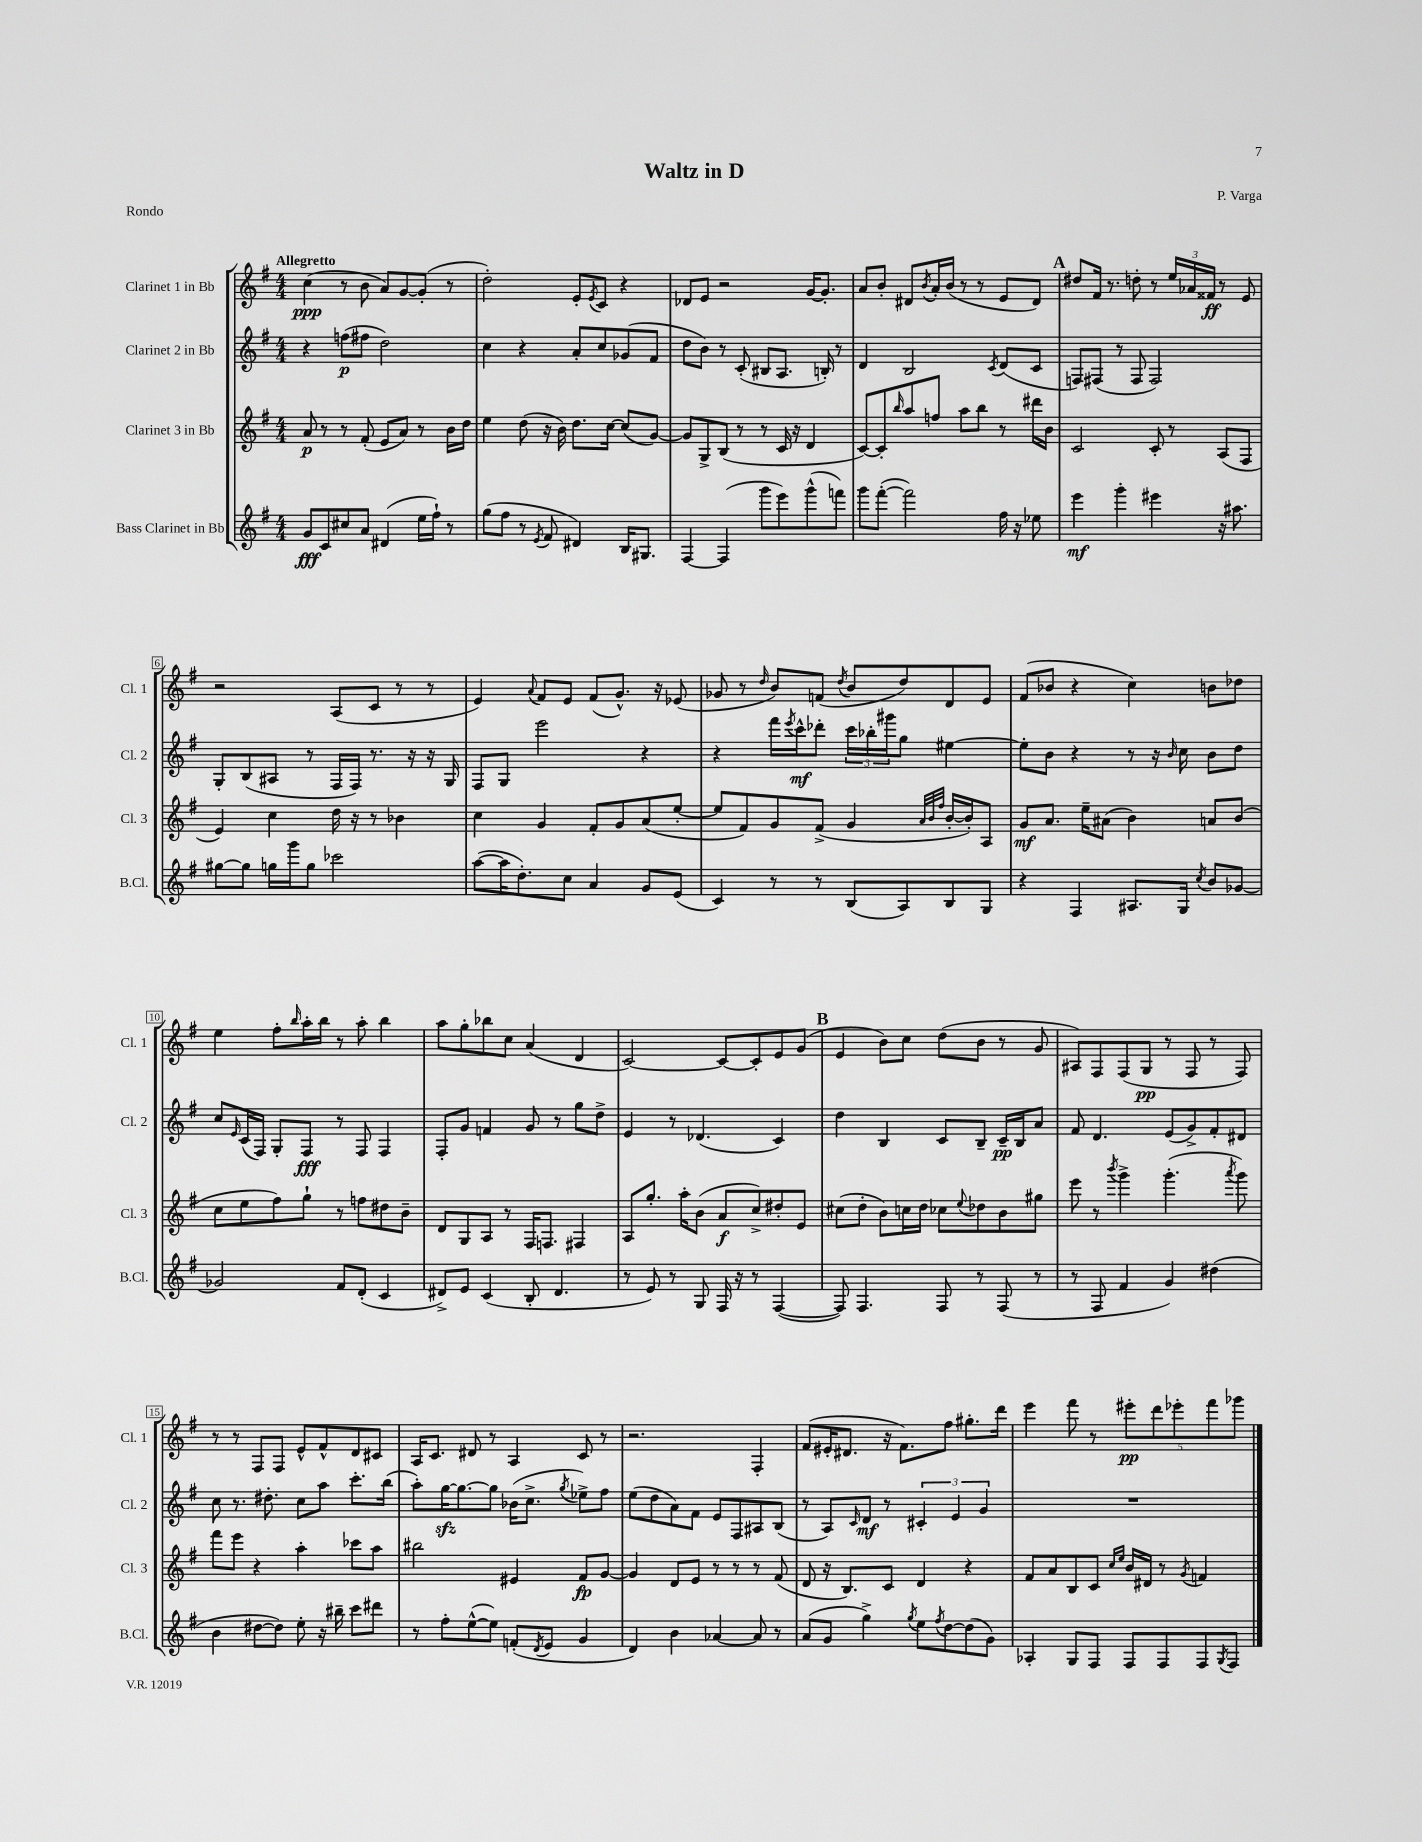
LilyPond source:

\header { title = "Waltz in D" composer = "P. Varga" piece = "Rondo" }
<<
\new StaffGroup <<
\new Staff = "s0" \with { instrumentName = "Clarinet 1 in Bb" shortInstrumentName = "Cl. 1" } {
    \clef treble \key g \major \numericTimeSignature \time 4/4 \tempo "Allegretto"
    c''4\ppp( r8 b'8 a'8) g'8~ g'8-.( r8 |
    d''2-.) e'8-. \acciaccatura { e'8 } c'8 r4 |
    des'8 e'8 r2 g'16~ g'8.-. |
    a'8 b'8-. dis'8 \acciaccatura { b'8 } a'16-. b'16( r8 r8 e'8 dis'8) |
    \mark \markup { \bold "A" } dis''8 fis'16 r8. d''8-. r8 \tuplet 3/2 { e''16 aes'16 fisis'16\ff } r8 e'8 |
    r2 a8( c'8 r8 r8 |
    e'4) \appoggiatura { a'8 } fis'8 e'8 fis'8( g'8.-^) r16 ees'8( |
    ges'8 r8 \grace { d''16 } b'8) f'8( \acciaccatura { d''8 } b'8 d''8) d'8 e'8 |
    fis'8( bes'8 r4 c''4) b'8 des''8 |
    e''4 fis''8-. \grace { b''16 } a''16-. b''16 r8 a''8-. b''4 |
    a''8 g''8-. bes''8 c''8 a'4( d'4 |
    c'2~) c'8~ c'8-. e'8 g'8( |
    \mark \markup { \bold "B" } e'4 b'8) c''8 d''8( b'8 r8 g'8 |
    ais8) fis8 fis8( g8\pp r8 fis8 r8 fis8) |
    r8 r8 fis8 fis8 e'8-^ fis'8-^ d'8 cis'8 |
    a16 c'8. dis'8 r8 a4 c'8 r8 |
    r2. fis4-. |
    fis'8( eis'16-. dis'8. r16 fis'8.) fis''8 gis''8.-. d'''16 |
    e'''4 fis'''8 r8 \tuplet 5/4 { eis'''8-.\pp d'''8 ees'''8-. fis'''8 ges'''8 } \bar "|." |
}
\new Staff = "s1" \with { instrumentName = "Clarinet 2 in Bb" shortInstrumentName = "Cl. 2" } {
    \clef treble \key g \major \numericTimeSignature \time 4/4
    r4 f''8\p( fis''8 d''2) |
    c''4 r4 a'8-. c''8 ges'8( fis'8 |
    d''8 b'8) r8 c'8-.( bis8 a8. b16-.) r8 |
    d'4 b2 \acciaccatura { c'8 } d'8( c'8 |
    \mark \markup { \bold "A" } f8) fis8( r8 fis8 fis2) |
    g8-. b8( ais8 r8 fis16 fis16) r8. r16 r16 g16 |
    fis8 g8 e'''2 r4 |
    r4 fis'''16 \acciaccatura { e'''8 } c'''16-^\mf des'''8-. \tuplet 3/2 { c'''16 bes''16-. gis'''16 } g''8 eis''4~ |
    eis''8-. b'8 r4 r8 r16 \grace { b'16 } c''16 b'8 d''8 |
    c''8 \grace { e'16 } c'16( fis16) g8-. fis8\fff r8 fis8 fis4 |
    fis8-. g'8 f'4 g'8 r8 g''8 d''8-> |
    e'4 r8 des'4.( c'4) |
    \mark \markup { \bold "B" } d''4 b4 c'8 b8-- c'16--\pp b16 a'8 |
    fis'8 d'4. e'8( g'8->) fis'8-. dis'8 |
    c''8 r8. dis''8.-. c''8 a''8 c'''8.-. b''16( |
    a''8-.) g''16~\sfz g''8.~ g''8 bes'16( c''8.-> \acciaccatura { g''8 } ees''8->) fis''8 |
    e''8( d''8 a'8) fis'8 e'8 fis8 ais8 b8( |
    r8 a8) \grace { c'16 } d'8\mf r8 \tuplet 3/2 { cis'4-. e'4 g'4 } |
    R1 \bar "|." |
}
\new Staff = "s2" \with { instrumentName = "Clarinet 3 in Bb" shortInstrumentName = "Cl. 3" } {
    \clef treble \key g \major \numericTimeSignature \time 4/4
    a'8\p r8 r8 fis'8-.( e'8 a'8) r8 b'16 d''16 |
    e''4 d''8( r16 b'16) d''8. c''16~ c''8( g'8~) |
    g'8 g8-> b8( r8 r8 c'16 r16 d'4 |
    c'8~) c'8-. \grace { b''16 } a''8 f''8 a''8 b''8 r8 dis'''16 b'16 |
    \mark \markup { \bold "A" } c'2 c'8-. r8 a8( fis8 |
    e'4) c''4 d''16 r16 r8 bes'4 |
    c''4 g'4 fis'8-. g'8 a'8( e''8~-. |
    e''8 fis'8) g'8 fis'8->( g'4 \grace { a'32 b'32 fis''32 } b'16~-. b'16-.) a8 |
    g'8\mf a'8. e''16-- ais'8( b'4) a'8 b'8( |
    c''8 e''8 fis''8) g''8-! r8 f''8 dis''8 b'8-- |
    d'8 g8 a8 r8 fis16 f8. fis4 |
    a8 g''8.-. a''16-. b'8( a'8\f c''8->) dis''8-. e'8 |
    \mark \markup { \bold "B" } cis''8( d''8-. b'8) c''16 d''16 ces''8 \appoggiatura { e''8 } des''8 b'8 gis''8 |
    e'''8 r8 \acciaccatura { b'''8 } g'''4-> g'''4.-.( \acciaccatura { a'''8 } g'''8) |
    fis'''8 e'''8 r4 a''4-. ces'''8 a''8 |
    bis''2 eis'4 fis'8\fp g'8~ |
    g'4 d'8 e'8 r8 r8 r8 fis'8( |
    d'8 r16 b8.) c'8 d'4 r4 |
    fis'8 a'8 b8 c'8 \grace { c''16 e''16 } b'16 dis'16 r8 \acciaccatura { g'8 } f'4 \bar "|." |
}
\new Staff = "s3" \with { instrumentName = "Bass Clarinet in Bb" shortInstrumentName = "B.Cl." } {
    \clef treble \key g \major \numericTimeSignature \time 4/4
    g'8\fff c'8 cis''8 a'8 dis'4( e''16 fis''16-!) r8 |
    g''8( fis''8 r8 \acciaccatura { e'8 } fis'8 dis'4) b16 gis8. |
    fis4~ fis4( g'''8 e'''8) g'''8-^( f'''8) |
    g'''8 fis'''8~-.( fis'''2) fis''16 r16 ees''8 |
    \mark \markup { \bold "A" } e'''4\mf g'''4-. eis'''4 r16 ais''8. |
    gis''8~ gis''8 g''16 g'''16 g''8 ces'''2 |
    a''8~( a''16 d''8.-.) c''8 a'4 g'8 e'8( |
    c'4) r8 r8 b8( a8) b8 g8 |
    r4 fis4 ais8. g16 \acciaccatura { c''8 } b'8 ges'8~ |
    ges'2 fis'8 d'8-.( c'4 |
    dis'8->) e'8 c'4( b8-. dis'4. |
    r8 e'8) r8 g8 fis16 r16 r8 fis4~( |
    \mark \markup { \bold "B" } fis8) fis4. fis8 r8 fis8( r8 |
    r8 fis8 fis'4 g'4) dis''4( |
    b'4 dis''8~ dis''8) e''8-. r16 bis''16-- c'''8 dis'''8 |
    r8 fis''8-. e''8~-^( e''8) f'8-.( \acciaccatura { d'8 } e'8 g'4 |
    d'4) b'4 aes'4~ aes'8 r8 |
    a'8( g'8 g''4->) \acciaccatura { g''8 } e''8 \acciaccatura { fis''8 } d''8~ d''8( g'8) |
    aes4-. g8 fis8 fis8 fis8 fis8 \acciaccatura { g8 } fis8 \bar "|." |
}
>>
>>
\layout { \context { \Score \override BarNumber.stencil = #(make-stencil-boxer 0.1 0.3 ly:text-interface::print) } }
